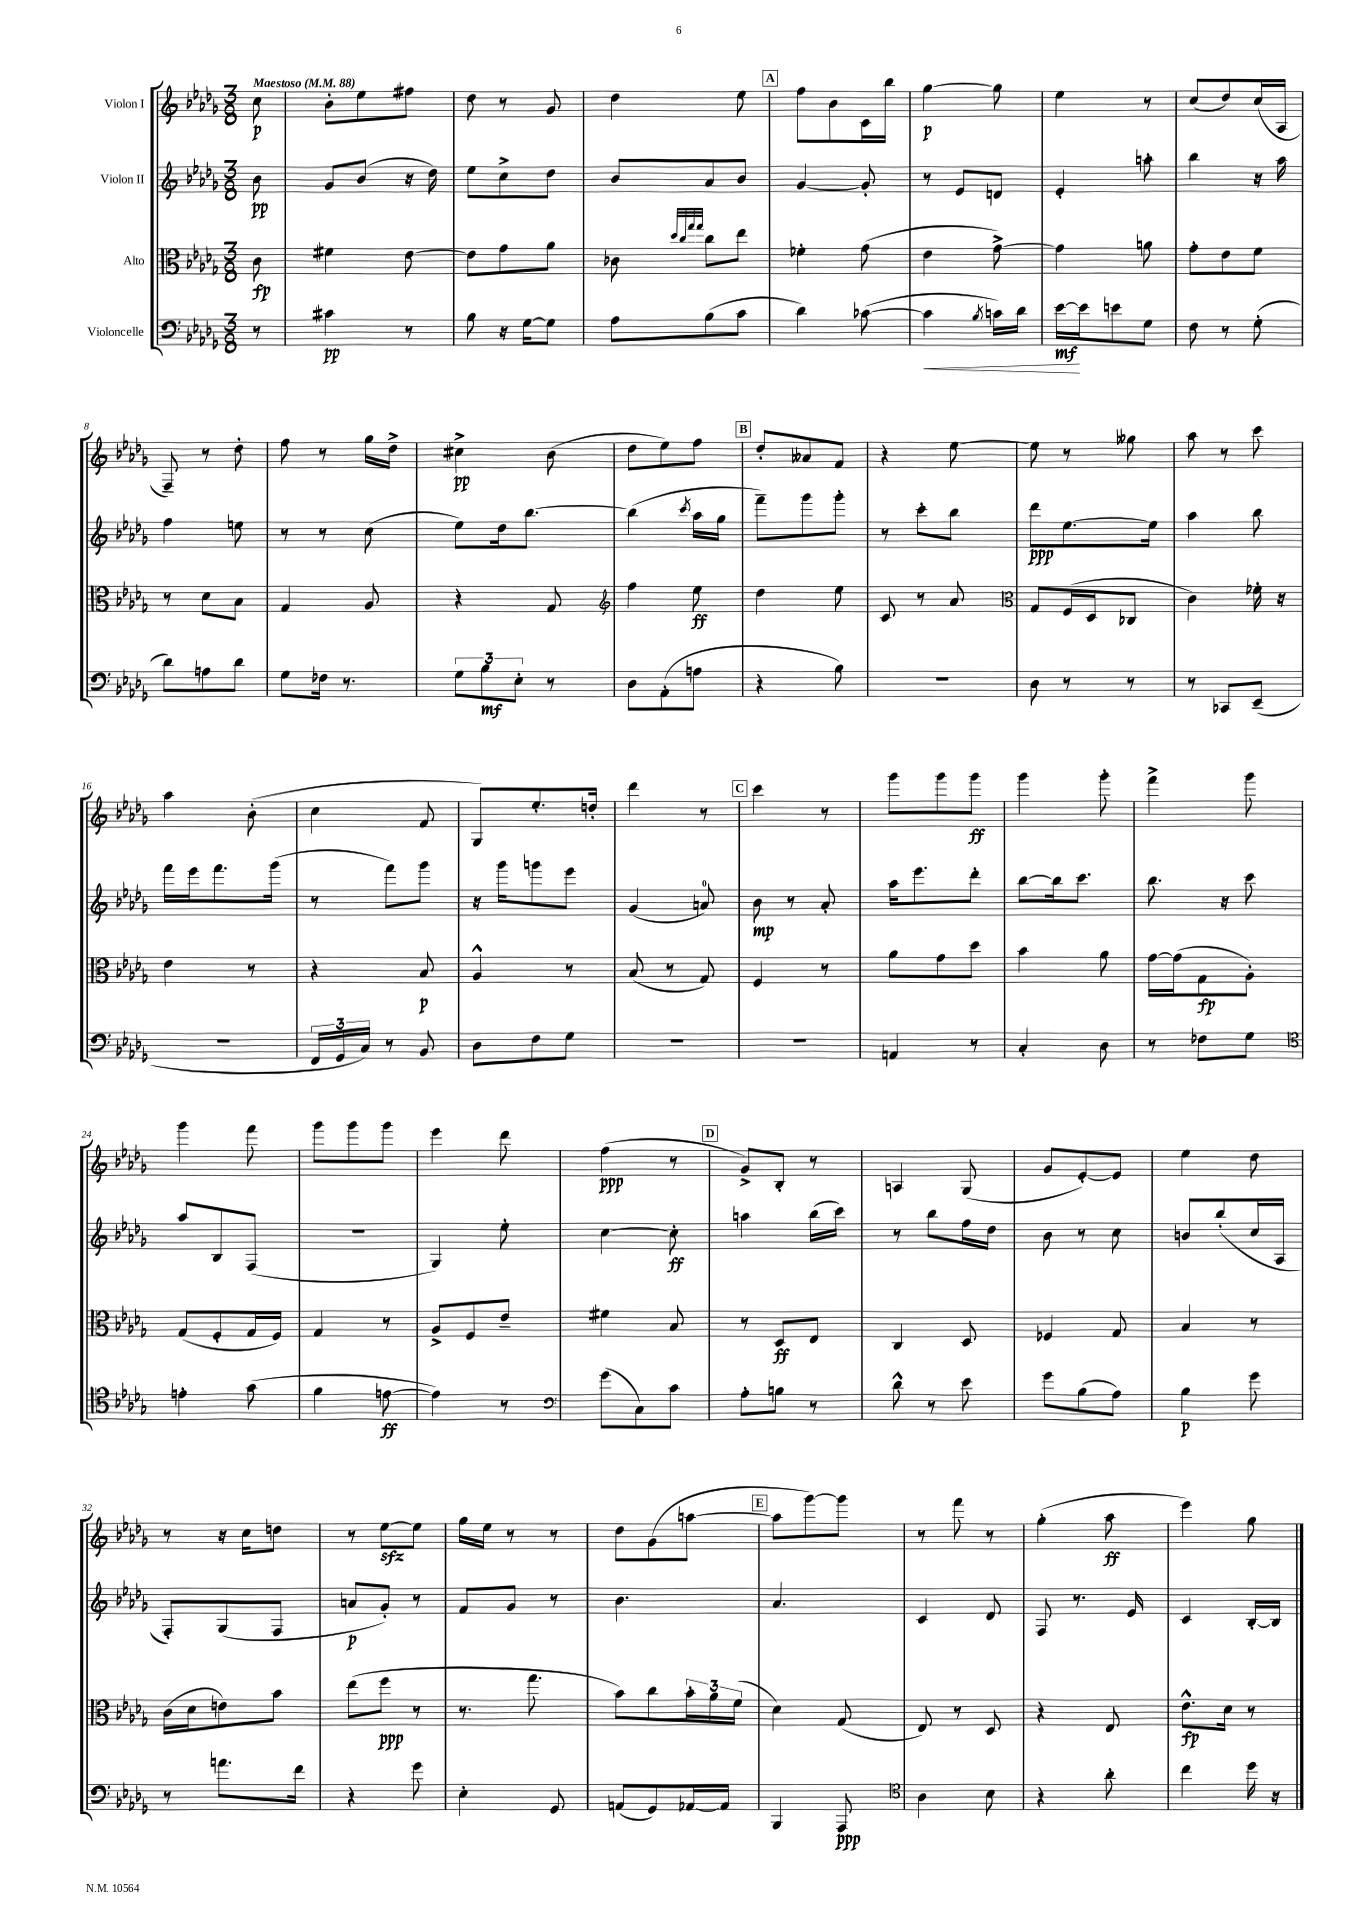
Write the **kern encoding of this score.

**kern	**kern	**kern	**kern
*staff4	*staff3	*staff2	*staff1
*clefF4	*clefC3	*clefG2	*clefG2
*k[b-e-a-d-g-]	*k[b-e-a-d-g-]	*k[b-e-a-d-g-]	*k[b-e-a-d-g-]
*M3/8	*M3/8	*M3/8	*M3/8
*MM88	*MM88	*MM88	*MM88
8r	8c	8b-	8cc
=	=	=	=
4c#	4f#	8g-	8b-'
.	.	(8b-	8ee-
8r	[8e-	16r	8ff#
.	.	16dd-)	.
=	=	=	=
8B-	8e-]	8ee-	8dd-
16r	8g-	8cc^	8r
[16G-	.	.	.
8G-]	8a-	8dd-	8g-
=	=	=	=
8A-	8c-	8b-	4dd-
.	32qqdd-	.	.
.	32qqcc	.	.
.	32qqgg-	.	.
.	32qqgg-	.	.
(8B-	8cc	8a-	.
8c	8ee-	8b-	8ee-
=	=	=	=
4d-)	4f-'	[4g-	8ff
.	.	.	8b-
([8c-	(8g-	8g-']	16c
.	.	.	16bb-
=	=	=	=
4c-]	4e-	8r	[4gg-
.	.	8e-	.
8qB-	.	.	.
16c)	[8g-^)	8d	8gg-]
16d-	.	.	.
=	=	=	=
[16e-	4g-]	4e-'	4ee-
16e-]	.	.	.
8e	.	.	.
8G-	8a	8aa'	8r
=	=	=	=
8F	8g-'	4bb-	(8cc
8r	8e-	.	8dd-)
(8G-'	8f	16r	(16cc
.	.	16aa-	16A-
=	=	=	=
8d-)	8r	4ff	8F~)
8A	8d-	.	8r
8d-	8B-	8ee	8dd-'
=	=	=	=
8G-	4G-	8r	8ff
16F-	.	8r	8r
8.r	.	.	.
.	8A-	(8cc	16gg-
.	.	.	16dd-^
=	=	=	=
12G-	4r	8ee-)	4cc#^
12B-	.	.	.
.	.	16dd-	.
12E-'	.	.	.
.	.	[8.bb-	.
8r	8G-	.	(8b-
=	=	=	=
*	*clefG2	*	*
8D-	4ff	(4bb-]	8dd-
(8AA-'	.	.	8ee-)
.	.	8qccc	.
8A	8ee-	16aa-	8ff
.	.	16gg-	.
=	=	=	=
4r	4dd-	8fff~)	8dd-'
.	.	8ggg-	8a--
8B-)	8ee-	8ggg-'	8f
=	=	=	=
4.r	8c	8r	4r
.	8r	8ccc'	.
.	8a-	8bb-	[8ee-
=	=	=	=
*	*clefC3	*	*
8D-	8G-	8ddd-	8ee-]
8r	(16F	[8.ee-	8r
.	16D-	.	.
8r	8C-	.	8gg--
.	.	16ee-]	.
=	=	=	=
8r	4c)	4aa-	8aa-
8CC-	.	.	8r
(8EE-~	16f-'	8bb-	8ccc
.	16r	.	.
=	=	=	=
4.r	4e-	16fff	4aa-
.	.	16eee-	.
.	.	8.fff	.
.	8r	.	(8b-'
.	.	(16ggg-	.
=	=	=	=
24FF	4r	8r	4cc
24GG-	.	.	.
24C)	.	.	.
8r	.	8fff)	.
8BB-	8B-	8ggg-	8f
=	=	=	=
8D-	4A-^^	16r	8G-)
.	.	16ggg-	.
8F	.	8ggg	8.ee-'
8G-	8r	8eee-	.
.	.	.	16dd'
=	=	=	=
4.r	(8B-	(4g-	4ddd-
.	8r	.	.
.	8G-)	8a)	8r
=	=	=	=
4.r	4F	8b-	4ccc
.	.	8r	.
.	8r	8a-'	8r
=	=	=	=
4AA	8a-	16aa-	8ggg-
.	.	8.eee-	.
.	8g-	.	8ggg-
8r	8dd-	8ddd-'	8ggg-
=	=	=	=
4C'	4b-	[8bb-	4ggg-
.	.	16bb-]	.
.	.	8.ccc	.
8D-	8a-	.	8ggg-'
=	=	=	=
8r	[16g-	8.bb-	4fff^
.	(16g-]	.	.
8F-	8G-	.	.
.	.	16r	.
8G-	8A-')	8ccc	8ggg-
=	=	=	=
*clefC4	*	*	*
4e'	(8G-	8aa-	4ggg-
.	8F'	8B-	.
(8g-	16G-	(8F	8fff
.	16F)	.	.
=	=	=	=
4f	4G-	4.r	8ggg-
.	.	.	8ggg-
[8e	8r	.	8ggg-
=	=	=	=
4e])	8A-^	4G-)	4eee-
.	8F	.	.
8r	8e-~	8ee-'	8ddd-
=	=	=	=
*clefF4	*	*	*
(8g-	4f#	[4cc	(4ff
8C)	.	.	.
8c	8B-	8cc']	8r
=	=	=	=
8A-'	8r	4aa	8g-^)
8B	8D-	.	8B-'
8r	8E-	(16bb-	8r
.	.	16ccc)	.
=	=	=	=
8d-^^	4C	8r	4A
8r	.	8bb-	.
8e-	8D-	16ff	(8G-
.	.	16dd-	.
=	=	=	=
8g-	4F-	8b-	8g-
(8B-	.	8r	[8e-')
8A-)	8G-	8cc	8e-]
=	=	=	=
4B-	4B-	8b	4ee-
.	.	(8bb-'	.
8g-	8r	16cc	8dd-
.	.	16A-	.
=	=	=	=
8r	(16c	8F')	8r
.	16d-	.	.
8.a	8e)	(8G-	16r
.	.	.	16cc
.	8b-	8F	8dd
16f	.	.	.
=	=	=	=
4r	(8ee-	8a	8r
.	8ff	8g-')	[8ee-
8g-	8r	8r	8ee-]
=	=	=	=
4E-'	8.r	8f	16gg-
.	.	.	16ee-
.	.	8g-	8r
.	8.gg-	.	.
8GG-	.	8r	8r
=	=	=	=
(8AA	8b-)	4.b-	8dd-
8GG-)	8cc	.	(8g-
[16AA-	24b-'	.	[8aa
.	24a-	.	.
16AA-]	.	.	.
.	(24f	.	.
=	=	=	=
4BBB-	4d-)	4.a-	8aa]
.	.	.	[8ggg-)
8AAA-	(8G-	.	8ggg-]
=	=	=	=
*clefC4	*	*	*
4A-	8E-)	4c	8r
.	8r	.	8fff
8B-	8D-	8d-	8r
=	=	=	=
4r	4r	8F	(4gg-'
.	.	8.r	.
8a-'	8E-	.	8aa-
.	.	16e-	.
=	=	=	=
4cc	8.e-^^	4c	4eee-)
.	16d-	.	.
16dd-	8r	[16B-'	8gg-
16r	.	16B-]	.
==	==	==	==
*-	*-	*-	*-
